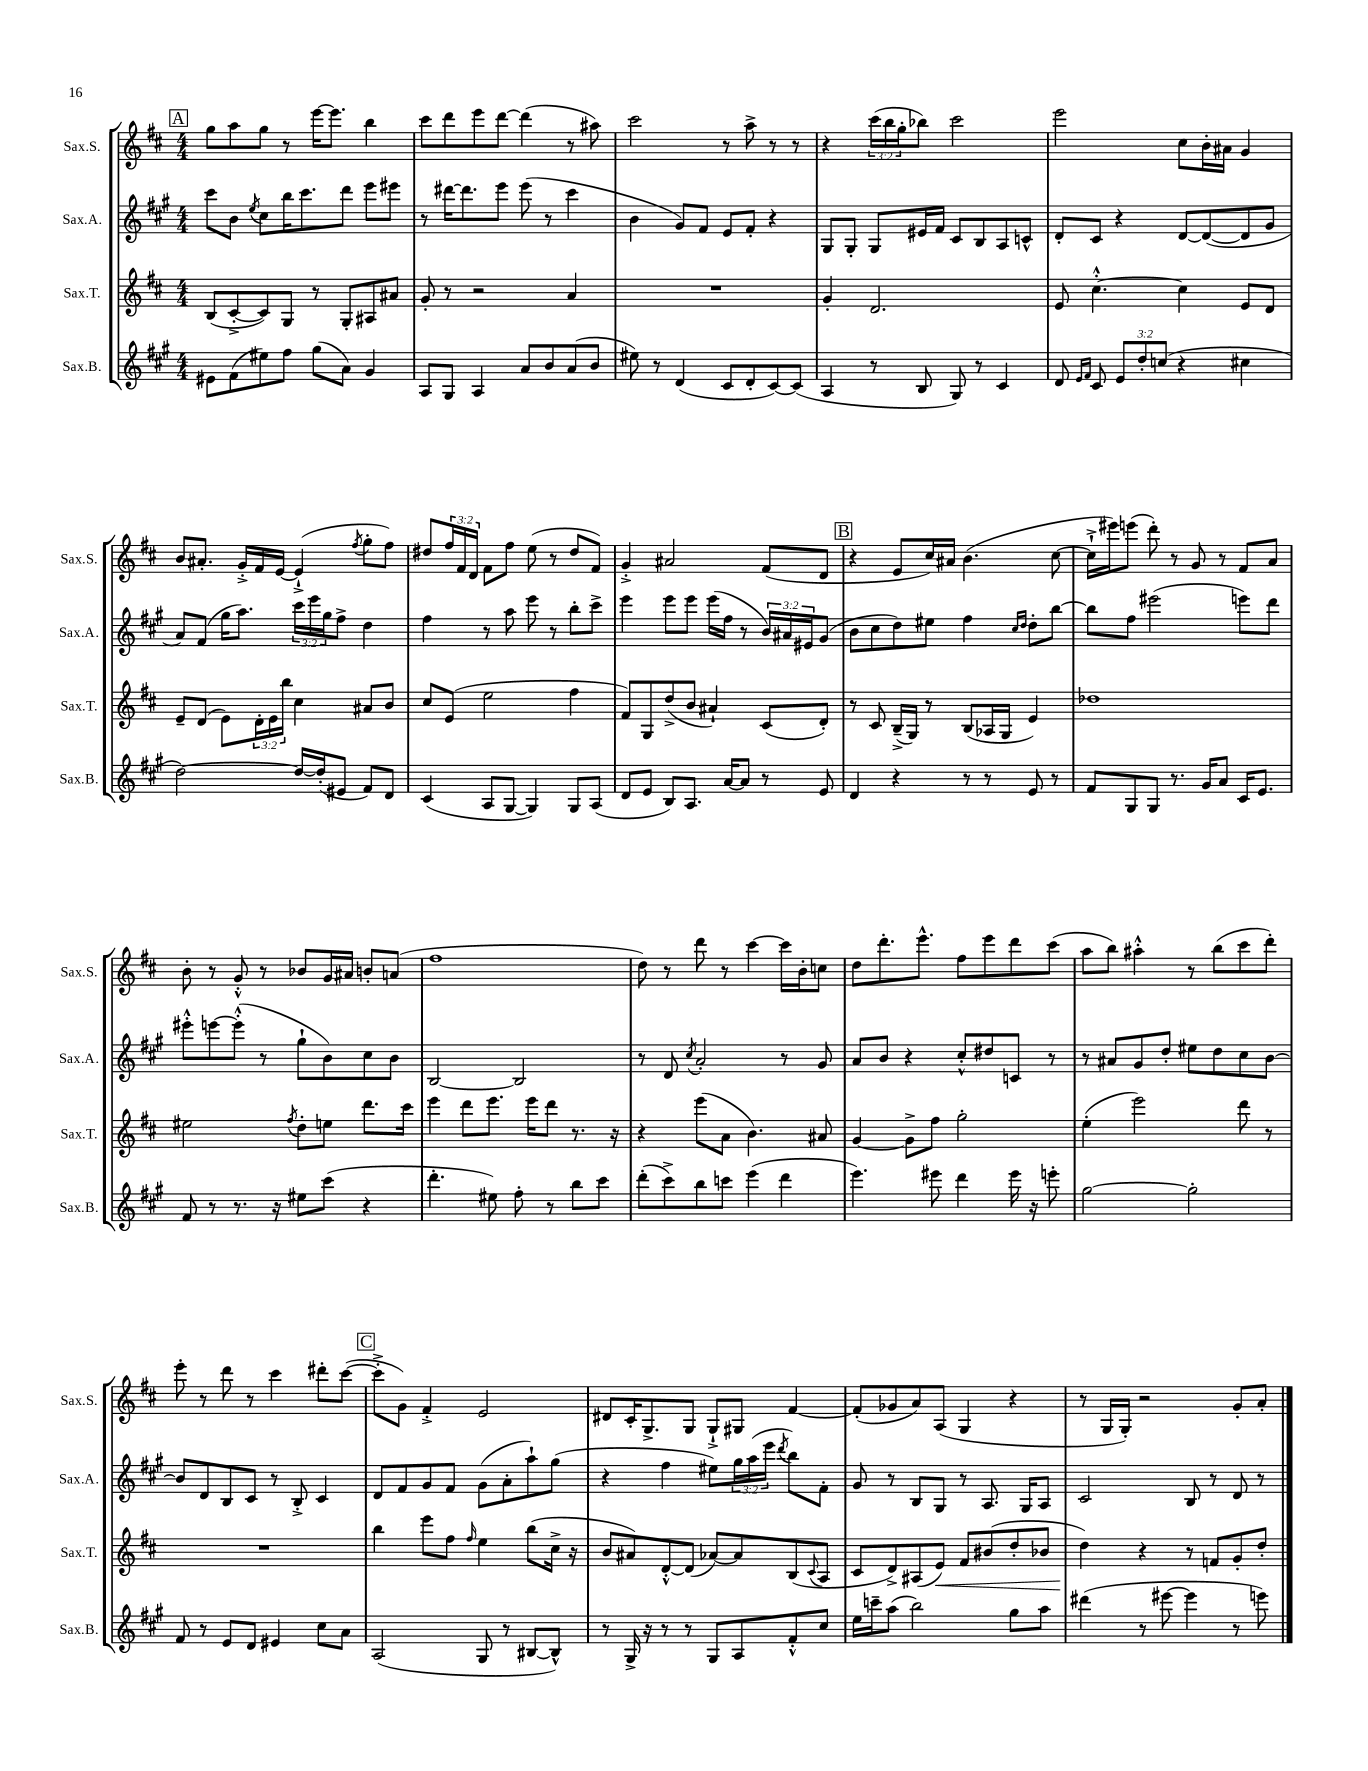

**kern	**kern	**kern	**kern
*staff4	*staff3	*staff2	*staff1
*clefG2	*clefG2	*clefG2	*clefG2
*k[f#c#g#]	*k[f#c#]	*k[f#c#g#]	*k[f#c#]
*M4/4	*M4/4	*M4/4	*M4/4
8e#\L	(8B/L	8ccc#\L	8gg\L
(8f#\	[8c#'^/	8b\J	8aa\
.	.	8qee/	.
8ee#\)	8c#/])	8cc#\L	8gg\J
8ff#\J	8G/J	16bb\K	8r
.	.	8.ccc#\	.
(8gg#\L	8r	.	[16eee\LK
.	.	.	8.eee\]J
8a\J)	8G'/L	8ddd\J	.
4g#/	8A#/	8eee\L	4bb\
.	8a#/J	8eee#\J	.
=	=	=	=
8A/L	8g'/	8r	8ccc#\L
8G#/J	8r	[16ddd#\LK	8ddd\
.	.	8.ddd#\]	.
4A/	2r	.	8eee\
.	.	8eee\J	[8ddd\J
8a/L	.	(8eee\	(4ddd\]
8b/	.	8r	.
(8a/	4a/	4ccc#\	8r
8b/J	.	.	8aa#\)
=	=	=	=
8ee#\)	1r	4b\	2ccc#\
8r	.	.	.
(4d/	.	8g#/L)	.
.	.	8f#/J	.
8c#/L	.	8e/L	8r
8d'/	.	8f#'/J	8aa^\
[8c#/)	.	4r	8r
(8c#/]J	.	.	8r
=	=	=	=
4A/	4g'/	8G#/L	4r
.	.	8G#'/J	.
8r	2.d/	8G#/L	(24ccc#\LL
.	.	.	24bb\
.	.	.	24gg'\J
8B/	.	16e#/L	8bb-\J)
.	.	16f#/JJ	.
8G#/)	.	8c#/L	2ccc#\
8r	.	8B/	.
4c#/	.	8A/	.
.	.	8c^^/J	.
=	=	=	=
8d/	8e/	8d'/L	2eee\
16qqe/LL	.	.	.
16qqf#/JJ	.	.	.
8c#/	[4.cc#'^^\	8c#/J	.
12e/L	.	4r	.
12dd'/	.	.	.
(12cc/J	.	.	.
4r	4cc#\]	[8d/L	8cc#\L
.	.	(8d/_	16b'\L
.	.	.	16a#\JJ
4cc#\	8e/L	8d/]	4g/
.	8d/J	8g#/J	.
=	=	=	=
[2dd\)	8e~/L	8a/L)	8b/L
.	(8d/J	(8f#/J	8.a#'/J
.	8e\L)	16gg#\LK	.
.	.	8.aa\J)	16g'^/LL
.	24d'\L	.	16f#/
.	24e\	.	.
.	.	.	[16e/JJ
.	24bb\JJ	.	.
16dd/_LL	4cc#\	24ccc#\LL	(4e`^/]
.	.	24eee\	.
(16dd'/]J	.	.	.
.	.	24gg#\J	.
8e#/J	.	8ff#^\J	.
.	.	.	8qff#/
8f#/L)	8a#/L	4dd\	8gg'\L
8d/J	8b/J	.	8ff#\J)
=	=	=	=
(4c#/	8cc#/L	4ff#\	8dd#/L
.	(8e/J	.	24ff#/L
.	.	.	24f#/
.	.	.	24d/JJ
8A/L	2ee\	8r	8f#\L
[8G#/J	.	8aa\	8ff#\J
4G#/])	.	8eee\	(8ee\
.	.	8r	8r
8G#/L	4ff#\	8bb'\L	8dd#/L
(8A/J	.	8ccc#^\J	8f#/J)
=	=	=	=
8d/L	8f#/L)	4eee\	4g'^/
8e/J	8G/	.	.
8B/L)	(8dd^/	8eee\L	2a#/
8.A/J	8b/J	8eee\J	.
.	4a#`/)	(16eee\LL	.
[16a/LK	.	16ff#\JJ	.
8a/]J	.	8r	.
8r	(8c#/L	24b/LL)	(8f#/L
.	.	24a#/	.
.	.	24e#/J	.
8e/	8d'/J)	(8g#/J	8d/J
=	=	=	=
4d/	8r	8b\L	4r
.	8c#/	8cc#\	.
4r	(16B~^/LL	8dd\)	8e/L
.	16G/JJ)	.	.
.	8r	8ee#\J	16cc#/L)
.	.	.	16a#/JJ
8r	(8B/L	4ff#\	(4.b\
8r	16A-/L	.	.
.	16G/JJ	.	.
.	.	16qqcc#/LL	.
.	.	16qqdd/JJ	.
8e/	4e/)	8dd'\L	.
8r	.	[8bb\J	[8cc#\
=	=	=	=
8f#/L	1dd-	8bb\]L	16cc#`^\]LL
.	.	.	16eee#\J)
8G#/	.	8ff#\J	(8eee\J
8G#/J	.	(2eee#\	8ddd'\)
8.r	.	.	8r
.	.	.	8g/
16g#/LK	.	.	.
8a/J	.	.	8r
16c#/LK	.	8eee\L)	8f#/L
8.e/J	.	.	.
.	.	8ddd\J	8a/J
=	=	=	=
8f#/	2ee#\	8eee#'^^\L	8b'\
8r	.	[8eee\	8r
8.r	.	(8eee'^^\]J	8g'^^/
.	.	8r	8r
16r	.	.	.
.	8qff#/	.	.
8ee#\L	8dd'\L	8gg#`\L	8b-/L
(8ccc#\J	8ee\J	8b\)	16g/L
.	.	.	16a#/JJ
4r	8.ddd\L	8cc#\	8b'/L
.	.	8b\J	(8a/J
.	16ccc#\Jk	.	.
=	=	=	=
4.ddd'\	4eee\	[2B/	1ff#
.	8ddd\L	.	.
8ee#\)	8.eee\J	.	.
8ff#'\	.	2B/]	.
.	16eee\LK	.	.
8r	8ddd\J	.	.
8bb\L	8.r	.	.
8ccc#\J	.	.	.
.	16r	.	.
=	=	=	=
(8ddd'\L	4r	8r	8dd\)
8ccc#^\)	.	8d/	8r
.	.	8qcc#/	.
8bb\	(8eee\L	2a'/	8ddd\
8ccc\J	8a\J	.	8r
(4eee\	4.b\)	.	[4ccc#\
4ddd\	.	8r	16ccc#\]LL
.	.	.	16b'\J
.	8a#/	8g#/	8cc\J
=	=	=	=
4.eee\)	[4g/	8a/L	8dd\L
.	.	8b/J	8.ddd'\
.	8g^\]L	4r	.
.	.	.	8.eee^^\J
8eee#\	8ff#\J	.	.
4ddd\	2gg'\	8cc#'^^/L	8ff#\L
.	.	8dd#/	8eee\
16eee#\	.	8c/J	8ddd\
16r	.	.	.
8eee'\	.	8r	(8ccc#\J
=	=	=	=
[2gg#\	(4ee'\	8r	8aa\L
.	.	8a#/L	8bb\J)
.	2eee\)	8g#/	4aa#'^^\
.	.	8dd'/J	.
2gg#'\]	.	8ee#\L	8r
.	.	8dd\	(8bb\L
.	8ddd\	8cc#\	8ccc#\
.	8r	[8b\J	8ddd'\J)
=	=	=	=
8f#/	1r	8b/]L	8eee'\
8r	.	8d/	8r
8e/L	.	8B/	8ddd\
8d/J	.	8c#/J	8r
4e#/	.	8r	4ccc#\
.	.	8B'^/	.
8cc#\L	.	4c#/	8ddd#'\L
8a\J	.	.	([8ccc#\J
=	=	=	=
(2A/	4bb\	8d/L	8ccc#'^\]L
.	.	8f#/	8g\J)
.	8eee\L	8g#/	4f#'^/
.	8ff#\J	8f#/J	.
.	16qqff#/	.	.
8G#/	4ee\	(8g#\L	2e/
8r	.	8a'\	.
[8B#/L	(8bb\L	8aa`\)	.
8B#^^/]J)	16cc#^\Jk	(8gg#\J	.
.	16r	.	.
=	=	=	=
8r	8b/L	4r	8d#/L
16G#^/	8a#/)	.	16c#'/K
16r	.	.	8.G^/
8r	[8d'^^/	4ff#\	.
8r	(8d/]J	.	8G/J
8G#/L	[8a-/L)	8ee#\L)	8G`^/L
8A/	8a-/]	24gg#\L	8G#/J
.	.	(24aa\	.
.	.	24eee\JJ	.
.	.	8qddd/	.
8f#'^^/	(8B/	8bb\L)	[4f#/
.	8qqc#/	.	.
8cc#/J	8A/J	8f#'\J	.
=	=	=	=
16ee\LL	8c#/L	8g#/	(8f#'/]L
16ccc~\J	.	.	.
(8aa\J	8d^/)	8r	8g-/
2bb\)	(8A#/	8B/L	8a/)
.	8e/J)	8G#/J	(8A/J
.	8f#/L	8r	4G/
.	(8b#/	8.A/	.
8gg#\L	8dd'/	.	4r
.	.	16G#/LK	.
8aa\J	8b-/J	8A/J	.
=	=	=	=
(4ddd#\	4dd\)	2c#/	8r
.	.	.	16G/LL
.	.	.	16G'/JJ)
8r	4r	.	2r
[8eee#\	.	.	.
4eee#\]	8r	8B/	.
.	8f/L	8r	.
8r	8g'/	8d/	8g'/L
8eee\)	8dd'/J	8r	8a'/J
==	==	==	==
*-	*-	*-	*-
